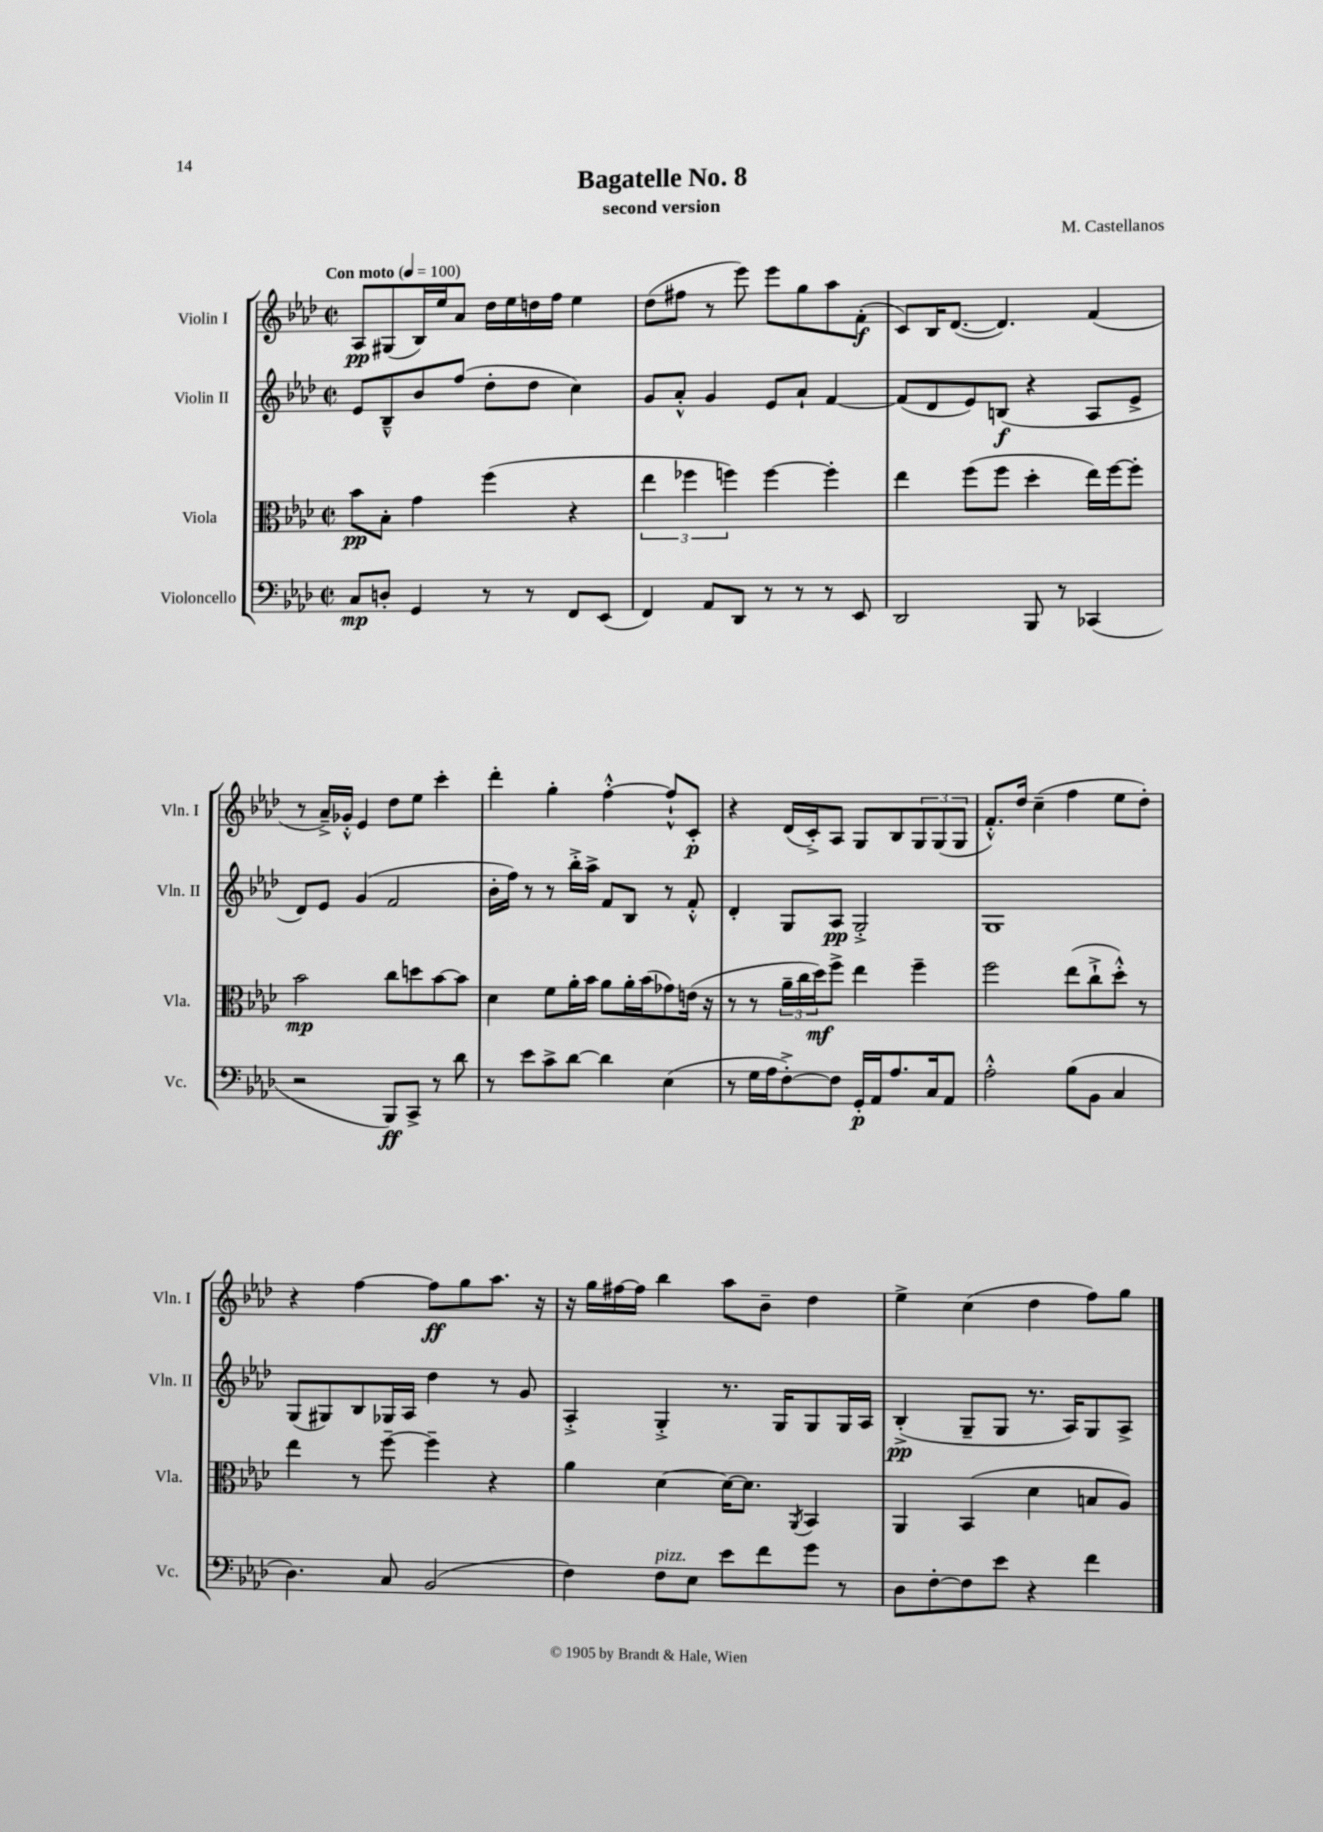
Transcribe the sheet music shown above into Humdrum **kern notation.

**kern	**kern	**kern	**kern
*staff4	*staff3	*staff2	*staff1
*clefF4	*clefC3	*clefG2	*clefG2
*k[b-e-a-d-]	*k[b-e-a-d-]	*k[b-e-a-d-]	*k[b-e-a-d-]
*M2/2	*M2/2	*M2/2	*M2/2
*met(c|)	*met(c|)	*met(c|)	*met(c|)
*MM100	*MM100	*MM100	*MM100
8C/L	8b-\L	8e-/L	8A-/L
8D'/J	8B-'\J	8B-~^^/	(8G#/
4GG/	4g\	8b-/	16B-/L)
.	.	.	16ee-/J
.	.	(8ff/J	8a-/J
8r	(4ff\	8dd-'\L	16dd-\LL
.	.	.	16ee-\
8r	.	8dd-\J	16dd\
.	.	.	16ff\JJ
8FF/L	4r	4cc\)	4ee-\
(8EE-/J	.	.	.
=	=	=	=
4FF/)	6ee-\	8g/L	(8dd-\L
.	.	8a-'^^/J	8ff#\J
.	6ff-\	.	.
8AA-/L	.	4g/	8r
.	6ff\)	.	.
8DD-/J	.	.	8eee-\)
8r	[4ff\	8e-/L	8eee-\L
8r	.	8a-`/J	8gg\
8r	4ff'\]	[4f/	8aa-\
8EE-/	.	.	(8f'\J
=	=	=	=
2DD-/	4ee-\	(8f/]L	8c/L)
.	.	8d-/	16B-/K
.	.	.	([8.d-/J
.	(8ff\L	8e-/)	.
.	8ff\J	(8B/J	4.d-/])
8BBB-/	4dd-'\	4r	.
8r	.	.	.
(4CC-/	16ee-\LL)	8A-/L	(4f/
.	[16ff\J	.	.
.	8ff'\]J	8e-^/J	.
=	=	=	=
2r	2b-\	8d-/L)	8r
.	.	8e-/J	16a-~^/LL)
.	.	.	16g-'^^/JJ
.	.	(4g/	4e-/
8BBB-/L)	8cc\L	2f/	8dd-\L
8CC^/J	8dd\	.	8ee-\J
8r	[8b-\	.	4ccc'\
8d-\	8b-\]J	.	.
=	=	=	=
8r	4d-\	16b-'\LL	4ddd-'\
.	.	16ff\JJ)	.
8e-\L	.	8r	.
8c^\	8f\L	8r	4gg'\
[8d-\J	16a-'\L	16bb-'^\LL	.
.	16b-\JJ	16aa-^\JJ	.
4d-\]	8a-\L	8f/L	[4ff'^^\
.	16a-'\L	8B-/J	.
.	(16b-\J	.	.
(4E-\	8g-\)	8r	8ff`^^/]L
.	(16e\Jk	8f'^^/	8c'/J
.	16r	.	.
=	=	=	=
8r	8r	4d-'/	4r
16G\LL	8r	.	.
16A-\J	.	.	.
[8F'^\)	24a-~\LL	8G/L	(16d-/LL
.	24cc\	.	.
.	.	.	16c'^/J)
.	24dd-\J)	.	.
8F\]J	8ff^\J	8A-/J	8A-/J
16GG'/LL	4ee-\	2G'^/	8G/L
16AA-/J	.	.	.
8.A-/	.	.	8B-/
.	4ff~\	.	12G/
16C/k	.	.	.
.	.	.	(12G/
8AA-/J	.	.	.
.	.	.	12G/J
=	=	=	=
2A-'^^\	2ff\	1G	8.f'^^/L)
.	.	.	16dd-/Jk
.	.	.	(4cc~\
(8B-\L	(8ee-\L	.	4ff\
8BB-\J	8cc`^\	.	.
4C/	8dd-'^^\J)	.	8ee-\L
.	8r	.	8dd-'\J)
=	=	=	=
4.D-\)	4ee-\	(8G/L	4r
.	.	8G#/)	.
.	8r	8B-/	[4ff\
8C/	[8ff~\	16G-/L	.
.	.	16A-/JJ	.
(2BB-/	4ff~\]	4dd-\	8ff\]L
.	.	.	8gg\
.	4r	8r	8.aa-\J
.	.	8g/	.
.	.	.	16r
=	=	=	=
4F\)	4a-\	4A-'^/	16r
.	.	.	16gg\LL
.	.	.	[16ff#\
.	.	.	16ff#\]JJ
8F\L	[4d-\	4G'^/	4bb-\
8E-\J	.	.	.
8e-\L	16d-\_LK	8.r	8aa-\L
.	8.d-\]J	.	.
8f\	.	.	8b-~\J
.	.	16G/LK	.
.	8qAA-/	.	.
8g\J	4BB-/	8G/	4dd-\
8r	.	16G/L	.
.	.	16A-/JJ	.
=	=	=	=
8D-\L	4AA-/	(4B-'^/	4ee-^\
[8F'\	.	.	.
8F\]	(4BB-/	8G~/L	(4cc\
8e-\J	.	8G/J	.
4r	4d-\	8.r	4dd-\
.	.	16A-/LK)	.
4f\	8B/L	8G/	8ff\L)
.	8A-/J)	8A-^/J	8gg\J
==	==	==	==
*-	*-	*-	*-
